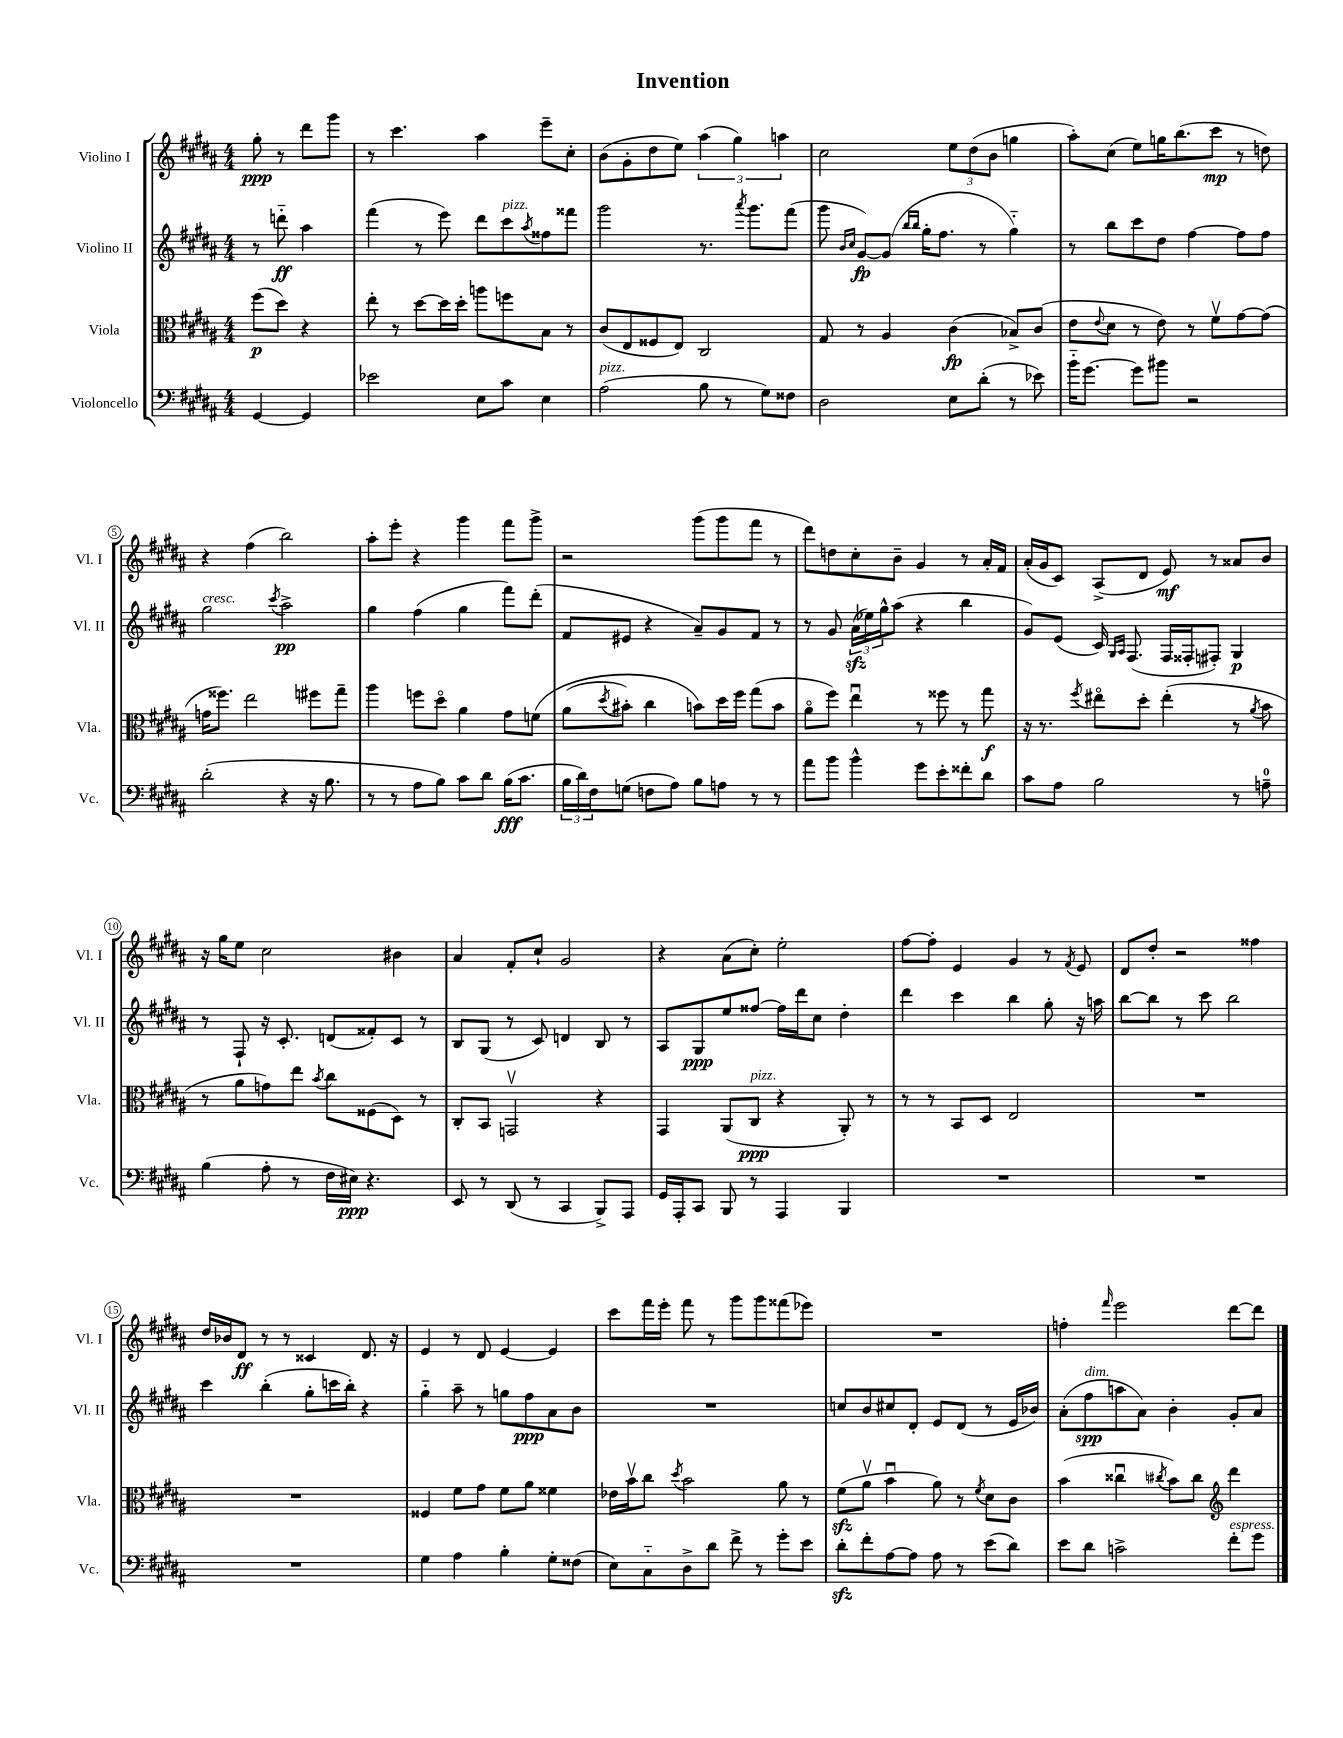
\header { title = "Invention" }
<<
\new StaffGroup <<
\new Staff = "s0" \with { instrumentName = "Violino I" shortInstrumentName = "Vl. I" } {
    \clef treble \key b \major \numericTimeSignature \time 4/4 \partial 2
    gis''8-.\ppp r8 dis'''8 gis'''8 |
    r8 cis'''4. ais''4 e'''8-- cis''8-. |
    b'8( gis'8-. dis''8 e''8) \tuplet 3/2 { ais''4( gis''4) a''4 } |
    cis''2 \tuplet 3/2 { e''8 dis''8( b'8 } g''4 |
    ais''8-.) cis''8( e''8) g''16 b''8.( cis'''8\mp r8 d''8) |
    r4 fis''4( b''2) |
    ais''8-. e'''8-. r4 gis'''4 fis'''8 gis'''8-> |
    r2 gis'''8( gis'''8 fis'''8 r8 |
    dis'''8) d''8 cis''8-. b'8-- gis'4 r8 ais'16-. fis'16 |
    ais'16-.( gis'16 cis'8) ais8->( dis'8 e'8\mf) r8 aisis'8 b'8 |
    r16 gis''16 e''8 cis''2 bis'4 |
    ais'4 fis'8-. cis''8-! gis'2 |
    r4 ais'8( cis''8-.) e''2-. |
    fis''8~ fis''8-. e'4 gis'4 r8 \acciaccatura { fis'8 } e'8 |
    dis'8 dis''8-. r2 fisis''4 |
    dis''16 bes'16 dis'8\ff r8 r8 cisis'4 dis'8. r16 |
    e'4 r8 dis'8 e'4~ e'4 |
    cis'''8 fis'''16 e'''16-. fis'''8 r8 gis'''8 gis'''8 fisis'''8( ees'''8) |
    R1 |
    f''4-. \grace { fis'''16 } e'''2 dis'''8~ dis'''8 \bar "|." |
}
\new Staff = "s1" \with { instrumentName = "Violino II" shortInstrumentName = "Vl. II" } {
    \clef treble \key b \major \numericTimeSignature \time 4/4 \partial 2
    r8 d'''8-_\ff ais''4 |
    fis'''4( r8 e'''8) dis'''8 cis'''8^\markup { \italic "pizz." } \acciaccatura { ais''8 } fisis''8 fisis'''8 |
    gis'''2 r8. \acciaccatura { ais'''8 } gis'''8. fis'''8( |
    gis'''8 \grace { b'16 cis''16 } gis'8~\fp) gis'8( \grace { b''16 b''16 } gis''16-. fis''8. r8 gis''4-_) |
    r8 b''8 cis'''8 dis''8 fis''4~ fis''8 fis''8 |
    gis''2^\markup { \italic "cresc." } \acciaccatura { cis'''8 } ais''2->\pp |
    gis''4 fis''4( gis''4 fis'''8) dis'''8-.( |
    fis'8 eis'8 r4 ais'8--) gis'8 fis'8 r8 |
    r8 gis'8 \tuplet 3/2 { ais'16\sfz( ees''16) gis''16-^ } ais''8( r4 b''4 |
    gis'8) e'8( cis'16) \grace { gis16 ais16 } fis8.( fis16 fisis16-. fis8-.) gis4\p |
    r8 fis8-! r16 cis'8.-. d'8( fisis'8-.) cis'8 r8 |
    b8 gis8( r8 cis'8) d'4 b8 r8 |
    ais8 gis8\ppp e''8 fisis''8~ fisis''16 dis'''16 cis''8 dis''4-. |
    dis'''4 cis'''4 b''4 gis''8-. r16 a''16 |
    b''8~ b''8 r8 cis'''8 b''2 |
    cis'''4 b''4-.( gis''8-. c'''16 b''16-.) r4 |
    gis''4-_ ais''8-- r8 g''8 fis''8\ppp ais'8 b'8 |
    R1 |
    c''8 b'8 cis''8 dis'8-. e'8 dis'8( r8 e'16 bes'16) |
    ais'8-.( fis''8\spp^\markup { \italic "dim." } a''8 ais'8) b'4-. gis'8-. ais'8 \bar "|." |
}
\new Staff = "s2" \with { instrumentName = "Viola" shortInstrumentName = "Vla." } {
    \clef alto \key b \major \numericTimeSignature \time 4/4 \partial 2
    fis''8\p( dis''8) r4 |
    e''8-. r8 dis''8~ dis''16 dis''16-. a''8 f''8 b8 r8 |
    cis'8( e8 fisis8 e8) cis2 |
    gis8 r8 ais4 cis'4\fp( bes8->) cis'8( |
    e'8 \appoggiatura { e'8 } dis'8 r8 e'8) r8 fis'8\upbow gis'8~ gis'8( |
    g'16 fisis''8.) e''2 fis''8 gis''8-- |
    ais''4 f''8 dis''8\flageolet ais'4 gis'8 f'8\( |
    ais'8( \acciaccatura { dis''8 } bis'8-.) cis''4 b'8\) dis''16 fis''16 gis''8( b'8 |
    ais'8\flageolet fis''8) e''4\downbow r8 fisis''8 r8 gis''8\f |
    r16 r8. \acciaccatura { fis''8 } eis''8\flageolet dis''8-. eis''4-.( r8 \acciaccatura { ais'8 } b'8 |
    r8 ais'8 g'8) e''8 \acciaccatura { b'8 } cis''8 fisis8( dis8) r8 |
    cis8-. b,8 g,2\upbow r4 |
    gis,4 ais,8( cis8\ppp^\markup { \italic "pizz." } r4 ais,8-.) r8 |
    r8 r8 b,8 dis8 e2 |
    R1 |
    R1 |
    fisis4 fis'8 gis'8 fis'8 ais'8 fisis'4 |
    ees'16 b'16\upbow cis''8 \acciaccatura { dis''8 } b'2 ais'8 r8 |
    fis'8\sfz( ais'8\upbow b'4\downbow ais'8) r8 \acciaccatura { fis'8 } dis'8 cis'8 |
    b'4( cisis''4\downbow \acciaccatura { cis''8 } b'8) cis''8 \clef treble dis'''4 \bar "|." |
}
\new Staff = "s3" \with { instrumentName = "Violoncello" shortInstrumentName = "Vc." } {
    \clef bass \key b \major \numericTimeSignature \time 4/4 \partial 2
    gis,4~ gis,4 |
    ees'2 e8 cis'8 e4 |
    ais2^\markup { \italic "pizz." }( b8 r8 gis8) fisis8 |
    dis2 e8 dis'8-.( r8 ees'8) |
    b'16-_ gis'8.~ gis'8 bis'8 r2 |
    dis'2-.( r4 r16 b8. |
    r8 r8 ais8 b8) cis'8 dis'8 b16\fff( cis'8. |
    \tuplet 3/2 { b16 dis'16) fis16 } g8( f8 ais8) b8 a8 r8 r8 |
    ais'8 b'8 b'4-^ gis'8 e'8-. fisis'8-. dis'8 |
    cis'8 ais8 b2 r8 a8-0-- |
    b4( ais8-. r8 fis16 eis16\ppp) r4. |
    e,8 r8 dis,8( r8 cis,4 b,,8->) ais,,8 |
    gis,16 ais,,16-. cis,8 b,,8 r8 ais,,4 b,,4 |
    R1 |
    R1 |
    R1 |
    gis4 ais4 b4-. gis8-. fisis8( |
    e8) cis8-_ dis8-> dis'8 fis'8-> r8 gis'8-. e'8 |
    dis'8-.\sfz fis'8-. ais8~ ais8 ais8 r8 e'8( dis'8) |
    e'8 dis'8 c'2-> fis'8-.^\markup { \italic "espress." } gis'8 \bar "|." |
}
>>
>>
\layout { \context { \Score \override BarNumber.stencil = #(make-stencil-circler 0.1 0.3 ly:text-interface::print) } }
